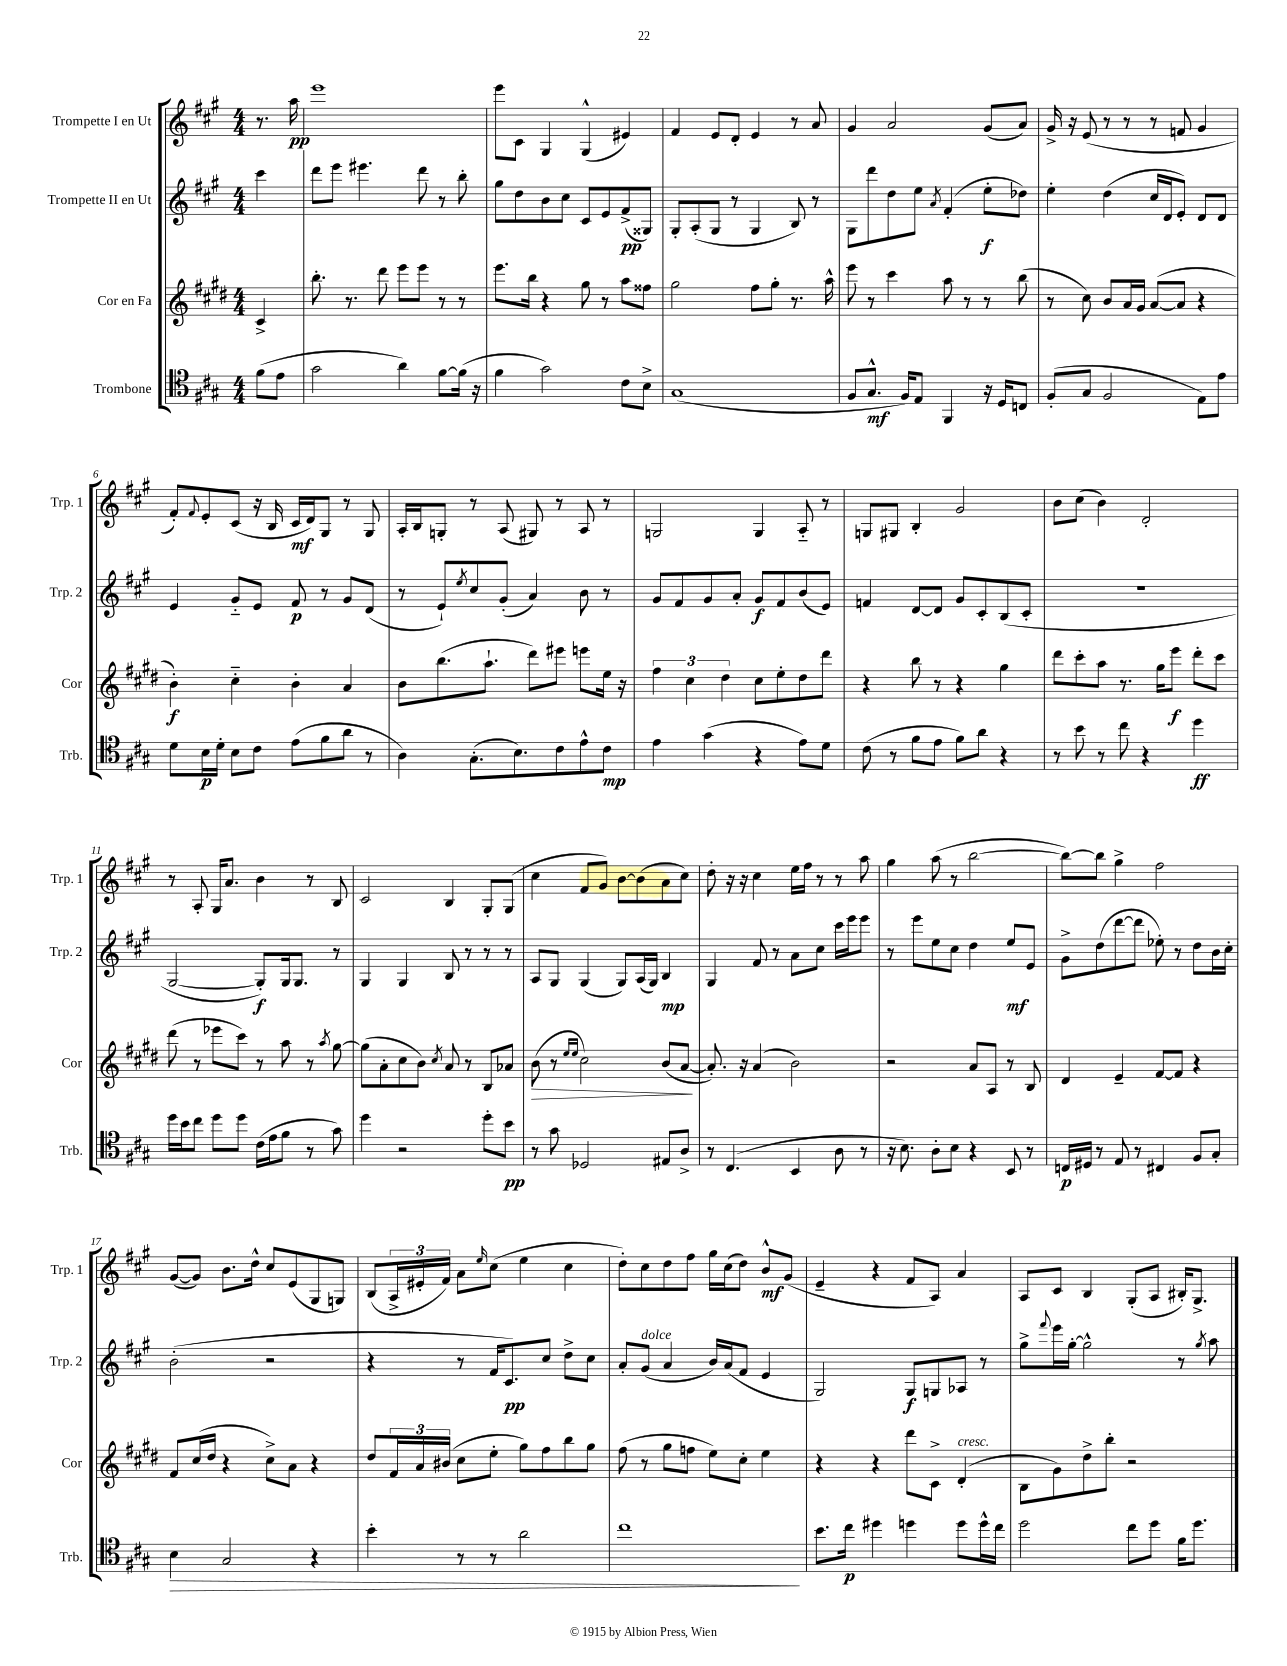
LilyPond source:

<<
\new StaffGroup <<
\new Staff = "s0" \with { instrumentName = "Trompette I en Ut" shortInstrumentName = "Trp. 1" } {
    \clef treble \key a \major \numericTimeSignature \time 4/4 \partial 4
    r8. a''16\pp |
    e'''1 |
    e'''8 cis'8 gis4 gis4-^( eis'4) |
    fis'4 e'8 d'8-. e'4 r8 a'8 |
    gis'4 a'2 gis'8( a'8) |
    gis'16-> r16 e'8( r8 r8 r8 f'8 gis'4 |
    fis'8-.) \appoggiatura { fis'8 } e'8-. cis'8( r16 b16 cis'16\mf d'16) gis8 r8 gis8 |
    a16-. b16 g8-. r8 a8( gis8) r8 a8 r8 |
    g2 g4 a8-_ r8 |
    g8 gis8 b4-. gis'2 |
    b'8 cis''8( b'4) d'2-. |
    r8 a8-. gis16 a'8. b'4 r8 b8 |
    cis'2 b4 gis8-. gis8( |
    cis''4 fis'8 gis'8) b'8~ b'8( a'8 cis''8) |
    d''8-. r16 r16 cis''4 e''16 fis''16 r8 r8 a''8 |
    gis''4 a''8( r8 b''2~ |
    b''8~) b''8 gis''4-> fis''2 |
    gis'8~( gis'8) b'8. d''16-^ cis''8 e'8( gis8 g8) |
    b8( \tuplet 3/2 { a16-> eis'16-. fis'16) } a'8 \grace { e''16 } cis''8( e''4 cis''4 |
    d''8-.) cis''8 d''8 fis''8 gis''16 cis''16( d''8) b'8-^\mf gis'8( |
    e'4-- r4 fis'8 a8) a'4 |
    a8 cis'8 b4 gis8-.( a8 bis16-.) gis8.-> \bar "|." |
}
\new Staff = "s1" \with { instrumentName = "Trompette II en Ut" shortInstrumentName = "Trp. 2" } {
    \clef treble \key a \major \numericTimeSignature \time 4/4 \partial 4
    cis'''4 |
    d'''8 e'''8 eis'''4. d'''8 r8 b''8-. |
    gis''8 d''8 b'8 cis''8 cis'8 e'8 fis'8->\pp( gisis8) |
    gis8-. a8-.( gis8 r8 gis4 b8) r8 |
    gis8 d'''8 d''8 e''8 \acciaccatura { a'8 } fis'4-.( e''8-.\f des''8) |
    e''4-. d''4( cis''16 d'16 e'8-.) d'8 d'8 |
    e'4 gis'8-_ e'8 fis'8\p r8 gis'8 d'8( |
    r8 e'8-!) \acciaccatura { e''8 } cis''8 gis'8-.( a'4) b'8 r8 |
    gis'8 fis'8 gis'8 a'8-. gis'8\f fis'8 b'8( e'8) |
    f'4 d'8~ d'8 gis'8 cis'8-. b8( cis'8-. |
    R1 |
    gis2~ gis8-.\f) gis16 gis8. r8 |
    gis4 gis4 b8 r8 r8 r8 |
    a8 gis8 gis4( gis8) a16( gis16) b4\mp |
    gis4 fis'8 r8 a'8 cis''8 cis'''16 e'''16 e'''8 |
    r8 e'''8 e''8 cis''8 d''4 e''8\mf e'8 |
    gis'8-> d''8( d'''8~ d'''8 ees''8-.) r8 d''8 b'16 cis''16-. |
    b'2-.( r2 |
    r4 r8 fis'16 cis'8.\pp) cis''8 d''8-> cis''8 |
    a'8-. gis'8^\markup { \italic "dolce" }( a'4 b'16) a'16( fis'8 e'4 |
    gis2) gis8\f g8 aes8 r8 |
    gis''8-> \appoggiatura { fis'''8 } e'''16 gis''16~-. gis''2-^ r8 \acciaccatura { gis''8 } a''8 \bar "|." |
}
\new Staff = "s2" \with { instrumentName = "Cor en Fa" shortInstrumentName = "Cor" } {
    \clef treble \key e \major \numericTimeSignature \time 4/4 \partial 4
    cis'4-> |
    b''8.-. r8. dis'''8 e'''8 e'''8 r8 r8 |
    e'''8. b''16 r4 gis''8 r8 a''8 fisis''8 |
    gis''2 fis''8 gis''8-. r8. a''16-^ |
    e'''8 r8 cis'''4 a''8 r8 r8 b''8( |
    r8 cis''8) b'8 a'16 gis'16 a'8~( a'8 r4 |
    b'4-.\f) cis''4-_ b'4-. a'4 |
    b'8 b''8.( a''8.-! dis'''8) eis'''8 e'''8 e''16 r16 |
    \tuplet 3/2 { fis''4 cis''4 dis''4 } cis''8 e''8-. dis''8 dis'''8 |
    r4 b''8 r8 r4 gis''4 |
    dis'''8 cis'''8-. a''8 r8. gis''16 e'''8\f dis'''8-. cis'''8 |
    dis'''8( r8 ees'''8 cis'''8) r8 a''8 r8 \acciaccatura { a''8 } gis''8~ |
    gis''8( a'8-. cis''8 b'8) \acciaccatura { cis''8 } a'8 r8 b8 aes'8 |
    b'8\>( r8 \grace { e''16 e''16 } cis''2) b'8( a'8~\! |
    a'8.-.) r16 a'4( b'2) |
    r2 a'8 a8 r8 b8 |
    dis'4 e'4-- fis'8~ fis'8 r4 |
    fis'8 cis''16( dis''16 r4 cis''8->) a'8 r4 |
    dis''8 \tuplet 3/2 { fis'16 a'16 bis'16( } cis''8 e''8-. gis''8) fis''8 b''8 gis''8 |
    fis''8( r8 gis''8 f''8 e''8) cis''8-. e''4 |
    r4 r4 dis'''8 cis'8-> dis'4-.^\markup { \italic "cresc." }( |
    b8 gis'8) dis''8-> b''8-. r2 \bar "|." |
}
\new Staff = "s3" \with { instrumentName = "Trombone" shortInstrumentName = "Trb." } {
    \clef tenor \key a \major \numericTimeSignature \time 4/4 \partial 4
    fis'8( e'8 |
    gis'2 a'4) fis'8~ fis'16( r16 |
    fis'4 gis'2) cis'8 b8-> |
    gis1( |
    fis8 gis8.-^\mf fis16) e8 fis,4 r16 d16 c8 |
    fis8-.( gis8 fis2 e8) e'8 |
    d'8 b16\p d'16-. b8 cis'8 e'8( fis'8 a'8 r8 |
    a4) gis8.-.( b8.) cis'8 e'8-^ cis'8\mp |
    e'4 gis'4( r4 e'8) d'8 |
    cis'8( r8 fis'8 e'8 fis'8) a'8 r4 |
    r8 b'8 r8 cis''8 r4 d''4\ff |
    d''16 b'16 cis''8 d''8 d''8 cis'16( e'16 fis'8 r8 gis'8) |
    d''4 r2 d''8-. b'8\pp |
    r8 gis'8 des2 eis8 a8-> |
    r8 cis4.( b,4 a8 r8 |
    r16 b8.) a8-. b8 r4 b,8 r8 |
    c16\p dis16 r8 e8 r8 cis4 fis8 gis8-. |
    b4\> gis2 r4 |
    b'4-. r8 r8 a'2 |
    cis''1\! |
    b'8. cis''16\p dis''4 d''4 d''8 d''16-^ cis''16 |
    d''2 cis''8 d''8 fis'16 d''8. \bar "|." |
}
>>
>>
